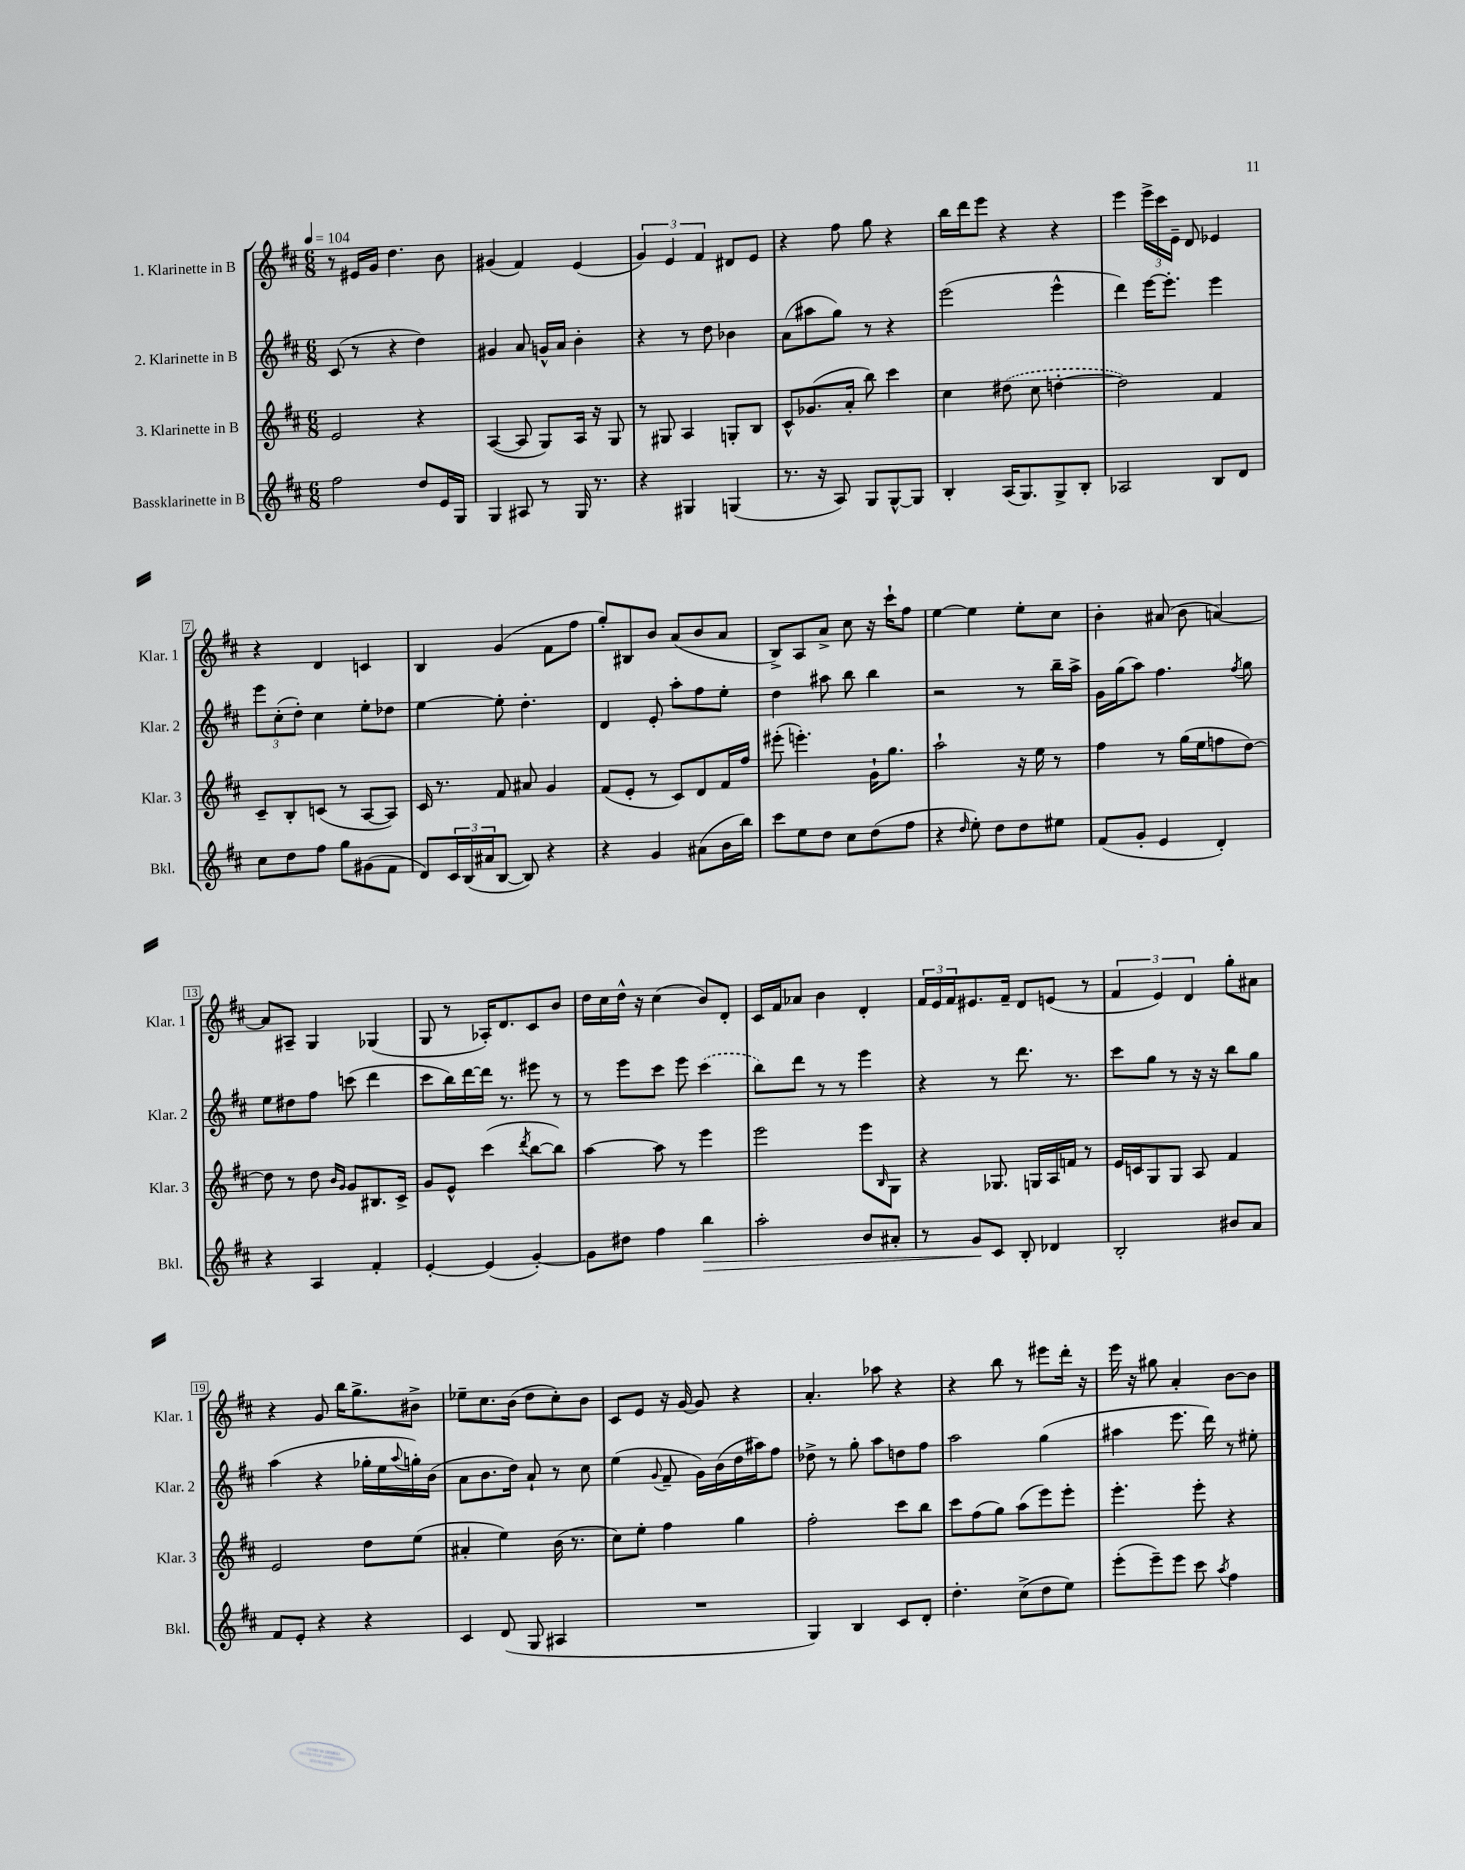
<<
\new StaffGroup <<
\new Staff = "s0" \with { instrumentName = "1. Klarinette in B" shortInstrumentName = "Klar. 1" } {
    \clef treble \key d \major \numericTimeSignature \time 6/8 \tempo 4 = 104
    r8 eis'16 g'16 d''4. b'8 |
    gis'4( fis'4) e'4( |
    \tuplet 3/2 { g'4) e'4 fis'4 } dis'8 e'8 |
    r4 fis''8 g''8 r4 |
    b''16 d'''16 e'''8 r4 r4 |
    e'''4 \tuplet 3/2 { e'''16-> cis'''16 e'16-- } d'8 ees'4 |
    r4 d'4 c'4 |
    b4 g'4( fis'8 fis''8 |
    g''8-.) bis8 b'8 a'8( b'8 a'8 |
    b8->) a8 a'8-> cis''8 r16 cis'''16-! fis''8 |
    e''4~ e''4 e''8-. cis''8 |
    b'4-. ais'8( b'8 a'4~) |
    a'8 ais8-- g4 ges4( |
    g8 r8 aes16-.) d'8. cis'8 b'8 |
    d''16 cis''16 d''16-^ r16 cis''4( b'8) d'8-. |
    cis'16 fis'16 aes'8 b'4 d'4-. |
    \tuplet 3/2 { fis'16 e'16 fis'16 } eis'8. fis'16-- d'8 e'8( r8 |
    \tuplet 3/2 { fis'4 e'4) d'4 } g''8-. ais'8 |
    r4 g'8 b''16 g''8.-> bis'8-> |
    ees''8-- cis''8. b'16( d''8 cis''8-.) b'8 |
    cis'8 e'8 r16 g'16~ g'8 r4 |
    a'4.-. aes''8 r4 |
    r4 b''8 r8 eis'''8 d'''16-. r16 |
    e'''16 r16 gis''8 a'4-. b'8~ b'8 \bar "|." |
}
\new Staff = "s1" \with { instrumentName = "2. Klarinette in B" shortInstrumentName = "Klar. 2" } {
    \clef treble \key d \major \numericTimeSignature \time 6/8
    cis'8( r8 r4 d''4) |
    gis'4 a'8 g'16-^ a'16 b'4-. |
    r4 r8 d''8 bes'4 |
    a'8( ais''8 g''8) r8 r4 |
    e'''2( e'''4-^ |
    d'''4) e'''16~ e'''8.-. e'''4 |
    \tuplet 3/2 { e'''8 cis''8-.( d''8-.) } cis''4 e''8-. des''8 |
    e''4~ e''8-. d''4.-. |
    d'4 e'8-. a''8-. fis''8 e''8-. |
    d''4 ais''8 b''8 b''4 |
    r2 r8 b''16-- a''16-> |
    g'16 g''16( a''8) fis''4. \acciaccatura { fis''8 } g''8 |
    e''8 dis''8 fis''8 c'''8( d'''4 |
    cis'''8 b''16) d'''16~ d'''16 r8. eis'''8 r8 |
    r8 e'''8 cis'''8 e'''8 \once \slurDashed cis'''4( |
    b''8) d'''8 r8 r8 e'''4 |
    r4 r8 d'''8. r8. |
    cis'''8 g''8 r8 r16 r16 b''8 g''8 |
    a''4( r4 ges''16-. e''16 \appoggiatura { a''8 } g''16-.) b'16( |
    a'8 b'8. d''16) a'8-! r8 cis''8 |
    e''4( \appoggiatura { g'8 } fis'8-- g'16) b'16( d''16 ais''16) fis''8 |
    des''8-> r8 g''8-. a''8 d''8 fis''8 |
    a''2 g''4( |
    ais''4 e'''8. d'''16) r8 eis''8-. \bar "|." |
}
\new Staff = "s2" \with { instrumentName = "3. Klarinette in B" shortInstrumentName = "Klar. 3" } {
    \clef treble \key d \major \numericTimeSignature \time 6/8
    e'2 r4 |
    a4~( a8 g8) a16 r16 g8 |
    r8 gis8 a4 g8-. b8 |
    cis'8-^ ges'8.( a'16-. b''8) cis'''4 |
    cis''4 \once \slurDashed dis''8( cis''8 d''4~-. |
    d''2) fis'4 |
    cis'8-- b8-. c'8( r8 a8~ a8) |
    cis'16 r8. fis'8 ais'8 g'4 |
    fis'8( e'8-. r8 cis'8) d'8 fis'16 fis''16 |
    eis'''8-.( e'''4.-.) g'16-! g''8. |
    a''2-! r16 e''16 r8 |
    fis''4 r8 g''16( e''16 f''8 d''8~) |
    d''8 r8 d''8 \grace { b'16 g'16 } g'8 bis8. cis'16-> |
    g'8 e'8-^ cis'''4( \acciaccatura { d'''8 } b''8~ b''8) |
    a''4~ a''8 r8 e'''4 |
    e'''2 e'''8 \grace { b16 } g8 |
    r4 ges8. g16 a16 f'16 r8 |
    e'16 c'16 g8 g8 a8 fis'4 |
    e'2 d''8 e''8( |
    ais'4-. e''4) b'16( r8. |
    cis''8) e''8-. fis''4 g''4 |
    fis''2-. cis'''8 b''8 |
    cis'''8 fis''8( g''8) a''8( e'''8) e'''8-. |
    e'''4.-. e'''8-. r4 \bar "|." |
}
\new Staff = "s3" \with { instrumentName = "Bassklarinette in B" shortInstrumentName = "Bkl." } {
    \clef treble \key d \major \numericTimeSignature \time 6/8
    fis''2 d''8 e'16 g16 |
    g4 ais8 r8 g16 r8. |
    r4 gis4 g4( |
    r8. r16 a8) g8 g8~-^ g8 |
    b4-. a16( g8.) g8-> b8-. |
    aes2 b8 d'8 |
    cis''8 d''8 fis''8 g''8 gis'8( fis'8 |
    d'8) \tuplet 3/2 { cis'16 b16( ais'16 } b8~ b8) r4 |
    r4 g'4 ais'8( b'16 b''16) |
    cis'''8 e''8 d''8 cis''8 d''8( fis''8 |
    r4 \grace { d''16 } e''8-.) d''8 d''8 eis''8 |
    fis'8( g'8-. e'4 d'4-.) |
    r4 a4 fis'4-. |
    e'4~-. e'4( g'4~-.) |
    g'8 dis''8 fis''4 b''4\> |
    a''2-. b'8 ais'8-. |
    r8 g'8\! cis'8 b8-. des'4 |
    b2-. bis'8 a'8 |
    fis'8 e'8-. r4 r4 |
    cis'4 d'8( g8 ais4 |
    R2. |
    g4) b4 cis'8 d'8-. |
    d''4.-. cis''8->( d''8 e''8) |
    e'''8-.( e'''8--) e'''8 cis'''8 \acciaccatura { a''8 } fis''4 \bar "|." |
}
>>
>>
\layout { \context { \Score \override BarNumber.stencil = #(make-stencil-boxer 0.1 0.3 ly:text-interface::print) } }
